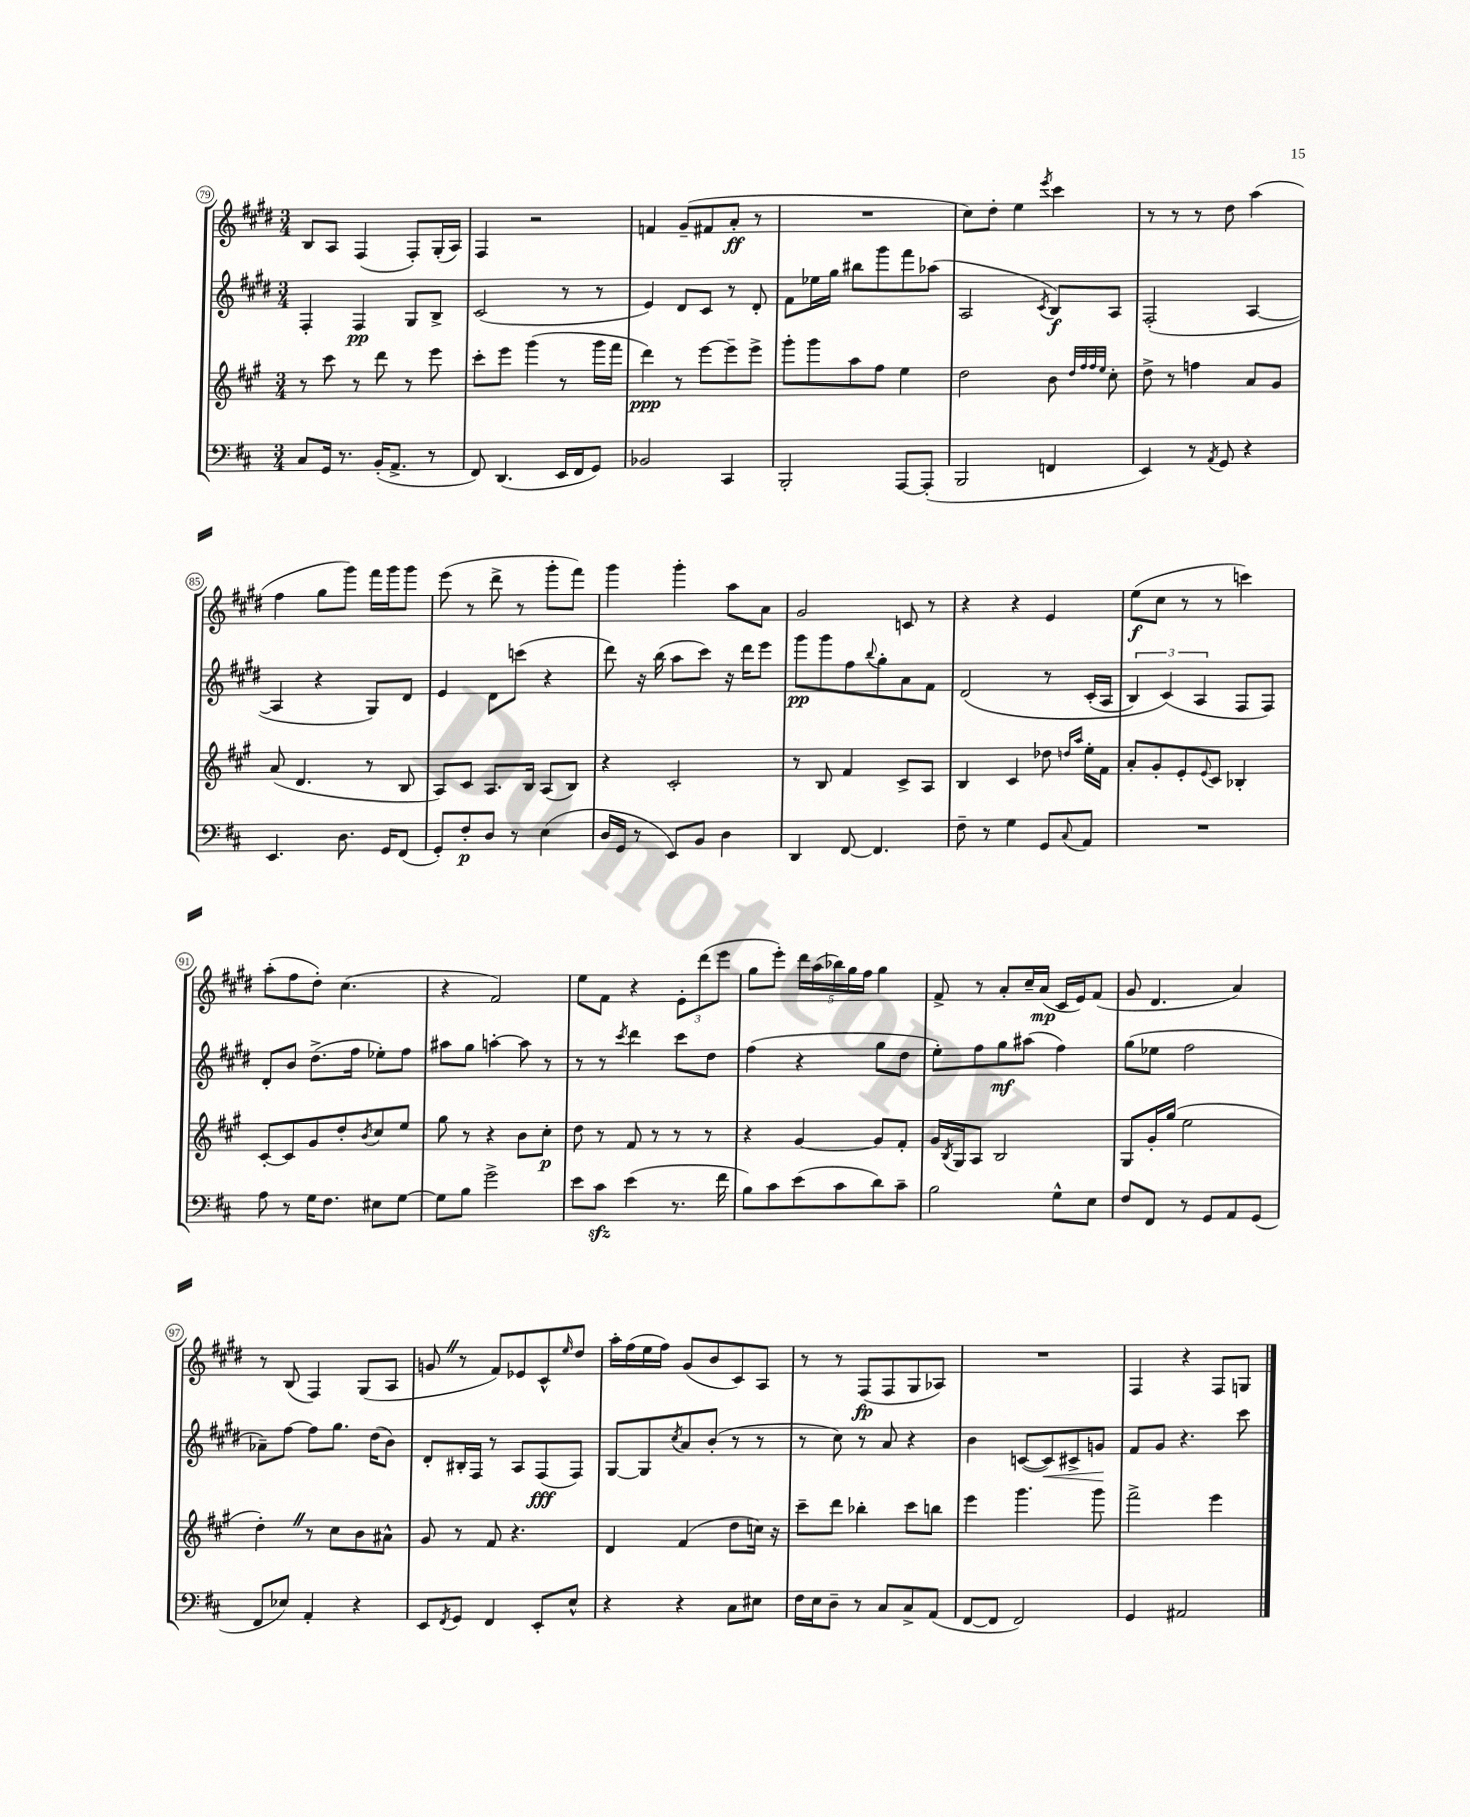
<<
\new StaffGroup <<
\new Staff = "s0" {
    \clef treble \key e \major \numericTimeSignature \time 3/4
    b8 a8 fis4( fis8-.) gis16-.( a16) |
    fis4 r2 |
    f'4 gis'8--( fis'8 a'8-.\ff r8 |
    R2. |
    cis''8) dis''8-. e''4 \acciaccatura { e'''8 } cis'''4 |
    r8 r8 r8 dis''8 a''4( |
    fis''4 gis''8 gis'''8) fis'''16 gis'''16 gis'''8 |
    e'''8( r8 dis'''8-> r8 gis'''8-. fis'''8) |
    gis'''4 gis'''4-. a''8 a'8 |
    gis'2 c'8 r8 |
    r4 r4 e'4 |
    e''8\f( cis''8 r8 r8 c'''4) |
    a''8-.( fis''8 dis''8-.) cis''4.( |
    r4 fis'2) |
    e''8 fis'8 r4 \tuplet 3/2 { e'8-. dis'''8( e'''8 } |
    gis''8 e'''8-.) \tuplet 5/4 { dis'''16 a''16( bes''16) gis''16 fis''16 } gis''4 |
    fis'8-> r8 a'8-. cis''16-- a'16\mp( cis'16 e'16) fis'8( |
    gis'8 dis'4. a'4) |
    r8 b8( fis4) gis8( a8 |
    g'8 \once \override BreathingSign.text = \markup { \musicglyph "scripts.caesura.straight" } \breathe r8 fis'8) ees'8 cis'8-^ \grace { e''16 } dis''8 |
    a''16-. fis''16( e''16 fis''16) gis'8( b'8 cis'8) a8 |
    r8 r8 fis8\fp( fis8 gis8 aes8) |
    R2. |
    fis4 r4 fis8 g8 \bar "|." |
}
\new Staff = "s1" {
    \clef treble \key e \major \numericTimeSignature \time 3/4
    fis4-. fis4\pp gis8 b8-> |
    cis'2( r8 r8 |
    e'4) dis'8 cis'8 r8 dis'8-. |
    fis'8 ees''16 gis''16 bis''8 gis'''8 fis'''8 aes''8( |
    a2 \acciaccatura { cis'8 } b8\f) a8 |
    fis2-.( a4~ |
    a4 r4 gis8) dis'8 |
    e'4 dis'8 c'''8( r4 |
    dis'''8) r16 b''16( a''8 cis'''8) r16 dis'''16 e'''8 |
    gis'''8\pp gis'''8 fis''8 \appoggiatura { b''8 } gis''8-. a'8 fis'8 |
    dis'2\( r8 cis'16-.( a16 |
    \tuplet 3/2 { b4) cis'4(\) a4 } fis8 fis8) |
    dis'8-. b'8 dis''8.->( fis''16 ees''8-.) fis''8 |
    ais''8 gis''8 a''4~-. a''8 r8 |
    r8 r8 \acciaccatura { cis'''8 } dis'''4 cis'''8 dis''8 |
    fis''4( r4 gis''8 dis''8 |
    e''8-.) fis''8 gis''8\mf ais''8( fis''4) |
    gis''8( ees''8 fis''2 |
    aes'8--) fis''8~ fis''8 gis''8. dis''16( b'8) |
    dis'8-. bis16-. fis16 r8 a8 fis8\fff( fis8) |
    gis8~ gis8 \acciaccatura { cis''8 } a'8 b'8-.( r8 r8 |
    r8 cis''8) r8 a'8 r4 |
    b'4 c'8~( c'8\<) cis'8-> g'8\! |
    fis'8 gis'8 r4. cis'''8 \bar "|." |
}
\new Staff = "s2" {
    \clef treble \key a \major \numericTimeSignature \time 3/4
    r8 cis'''8 r8 d'''8 r8 e'''8 |
    cis'''8-. e'''8 gis'''4( r8 gis'''16 fis'''16 |
    d'''4\ppp) r8 e'''8~ e'''8-- e'''8-> |
    gis'''8-. gis'''8 a''8 fis''8 e''4 |
    d''2 b'8 \grace { d''32 fis''32 fis''32 e''32 } cis''8-. |
    d''8-> r8 f''4 a'8 gis'8 |
    a'8( d'4. r8 b8 |
    a8) cis'8 a8. b16 a8( b8) |
    r4 cis'2-. |
    r8 b8 fis'4 cis'8-> a8 |
    b4 cis'4 des''8 \grace { d''16 a''16 } e''16-. fis'16 |
    a'8-. gis'8-. e'8-. \appoggiatura { e'8 } cis'8 bes4-. |
    cis'8~-. cis'8 gis'8 d''8-. \acciaccatura { b'8 } cis''8 e''8 |
    gis''8 r8 r4 b'8 cis''8-.\p |
    d''8 r8 fis'8 r8 r8 r8 |
    r4 gis'4~ gis'8 fis'8-. |
    gis'16 \acciaccatura { b8 } gis16 a8 b2 |
    gis8 gis'16-. gis''16( e''2 |
    d''4-.) \once \override BreathingSign.text = \markup { \musicglyph "scripts.caesura.straight" } \breathe r8 cis''8 b'8 ais'8-^ |
    gis'8 r8 fis'8 r4. |
    d'4 fis'4( d''8 c''16) r16 |
    cis'''8-- d'''8 bes''4-. cis'''8 b''8 |
    e'''4 gis'''4. gis'''8 |
    fis'''2-> e'''4 \bar "|." |
}
\new Staff = "s3" {
    \clef bass \key d \major \numericTimeSignature \time 3/4
    cis8 g,16 r8. b,16-.( a,8.-> r8 |
    fis,8) d,4.( e,16 fis,16 g,8) |
    bes,2 cis,4 |
    b,,2-. a,,8~ a,,8-.( |
    b,,2 f,4 |
    e,4) r8 \acciaccatura { a,8 } g,8 r4 |
    e,4. d8. g,16 fis,8( |
    g,8-.) fis8-.\p d8 r8 e4( |
    d16 g,16 r8 e,8) b,8 d4 |
    d,4 fis,8~ fis,4. |
    fis8-- r8 g4 g,8 \appoggiatura { cis8 } a,8 |
    R2. |
    a8 r8 g16 fis8. eis8 g8~ |
    g8 b8 g'2-> |
    e'8 cis'8\sfz e'4( r8. fis'16 |
    b8) cis'8 e'8( cis'8 d'8) cis'8-- |
    b2 g8-^ e8 |
    fis8 fis,8 r8 g,8 a,8 g,8( |
    fis,8 ees8) a,4-. r4 |
    e,8 \acciaccatura { fis,8 } g,8 fis,4 e,8-. e8-^ |
    r4 r4 cis8 eis8 |
    fis16 e16 d8-- r8 cis8 cis8-> a,8( |
    fis,8~ fis,8 fis,2) |
    g,4 ais,2 \bar "|." |
}
>>
>>
\layout { \context { \Score currentBarNumber = #79 \override BarNumber.stencil = #(make-stencil-circler 0.1 0.3 ly:text-interface::print) } }
